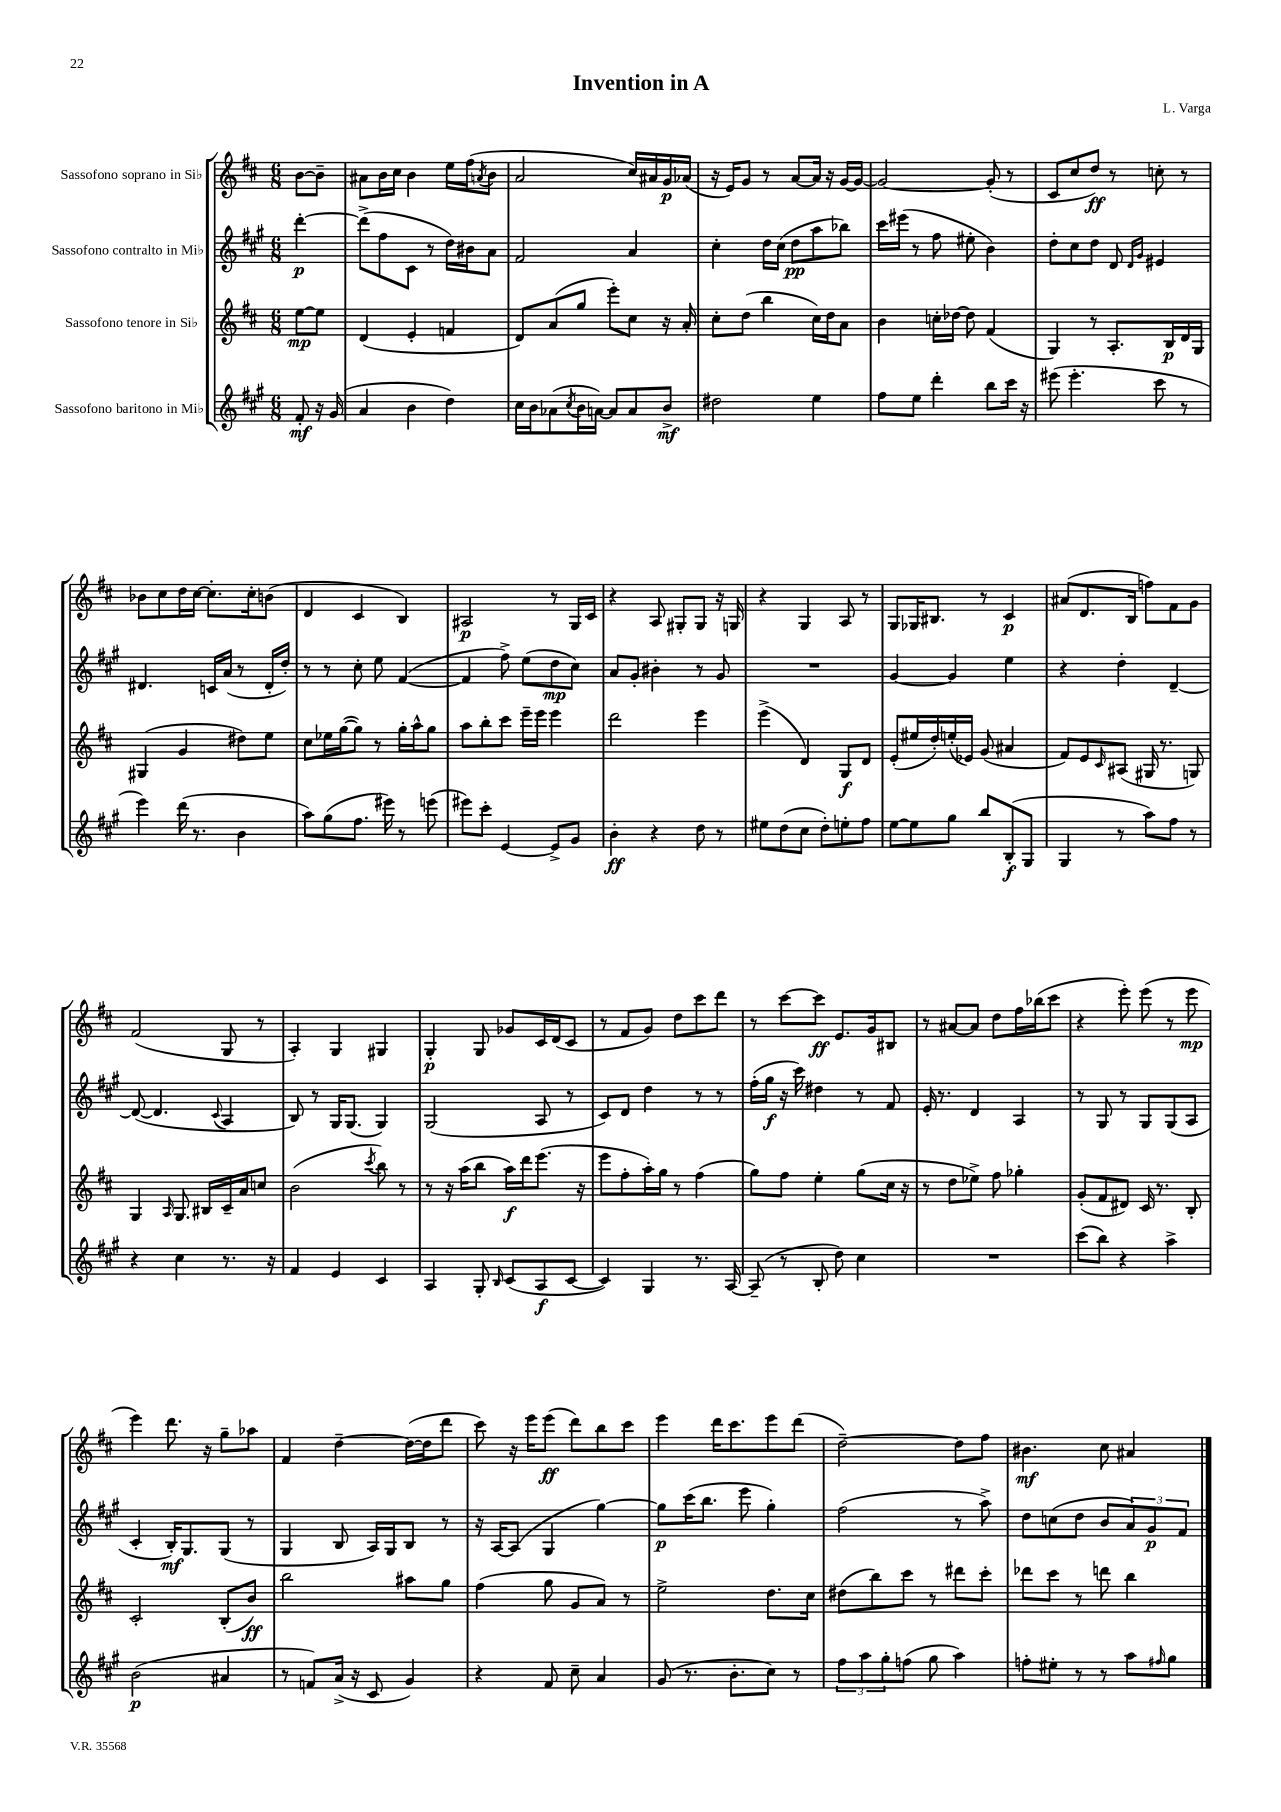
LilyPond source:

\header { title = "Invention in A" composer = "L. Varga" }
<<
\new StaffGroup <<
\new Staff = "s0" \with { instrumentName = "Sassofono soprano in Sib" } {
    \clef treble \key d \major \numericTimeSignature \time 6/8 \partial 4
    b'8~ b'8-- |
    ais'8 b'16 cis''16 b'4 e''16 fis''16( \acciaccatura { a'8 } b'8 |
    a'2 cis''16) ais'16 g'16\p aes'16( |
    r16 e'16) g'8 r8 a'8~ a'16 r16 g'16~ g'16~ |
    g'2~ g'8-.( r8 |
    cis'8 cis''8 d''8\ff) r8 c''8-. r8 |
    bes'8 cis''8 d''16 cis''16~ cis''8.-. cis''16-. b'8( |
    d'4 cis'4 b4) |
    ais2\p r8 g16 cis'16 |
    r4 a8 gis8-. gis8 r16 g16 |
    r4 g4 a8 r8 |
    g8 ges16 bis8. r8 cis'4\p |
    ais'8( d'8. b16 f''8) fis'8 g'8 |
    fis'2( g8 r8 |
    a4-.) g4 gis4 |
    g4-.\p g8 ges'8 cis'16 d'16( cis'8 |
    r8 fis'8 g'8) d''8 cis'''8 d'''8 |
    r8 cis'''8~ cis'''8\ff e'8. g'16 bis8 |
    r8 ais'8~ ais'8 d''8 fis''16 bes''16( cis'''8 |
    r4 e'''8-.) e'''8( r8 e'''8\mp |
    e'''4) d'''8. r16 g''8-- aes''8 |
    fis'4 d''4~-- d''16~( d''16 d'''8 |
    cis'''8) r16 e'''16 e'''8\ff( d'''8) b''8 cis'''8 |
    e'''4 d'''16 cis'''8. e'''8 d'''8( |
    d''2~--) d''8 fis''8 |
    bis'4.\mf cis''8 ais'4 \bar "|." |
}
\new Staff = "s1" \with { instrumentName = "Sassofono contralto in Mib" } {
    \clef treble \key a \major \numericTimeSignature \time 6/8 \partial 4
    d'''4~-.\p |
    d'''8->( fis''8 cis'8 r8 d''16) bis'16 a'8 |
    fis'2 a'4 |
    cis''4-. d''16 cis''16( d''8\pp a''8 bes''8) |
    cis'''16 eis'''16( r8 fis''8 eis''8-. b'4) |
    d''8-. cis''8 d''8 d'8 \grace { d'16 gis'16 } eis'4 |
    dis'4. c'16 a'16( r8 dis'16-. d''16-.) |
    r8 r8 cis''8-. e''8 fis'4~( |
    fis'4 fis''8->) e''8( d''8\mp cis''8) |
    a'8 gis'8-. bis'4-. r8 gis'8 |
    R2. |
    gis'4~ gis'4 e''4 |
    r4 d''4-. d'4~-- |
    d'8~( d'4. \appoggiatura { cis'8 } a4 |
    b8) r8 gis16 gis8.( gis4) |
    gis2( a8 r8 |
    cis'8) d'8 d''4 r8 r8 |
    fis''16-.( gis''16\f r16 cis'''16) dis''4 r8 fis'8 |
    e'16-. r8. d'4 a4 |
    r8 gis8 r8 gis8 gis8( a8 |
    cis'4-. b16-.\mf) gis8. gis8( r8 |
    gis4 b8 a16) gis16 b8 r8 |
    r16 a16~ a8( gis4 gis''4~) |
    gis''8\p cis'''16( b''8. e'''8 gis''4-.) |
    fis''2( r8 a''8->) |
    d''8 c''8( d''8 b'8 \tuplet 3/2 { a'8) gis'8\p fis'8 } \bar "|." |
}
\new Staff = "s2" \with { instrumentName = "Sassofono tenore in Sib" } {
    \clef treble \key d \major \numericTimeSignature \time 6/8 \partial 4
    e''8~\mp e''8 |
    d'4( e'4-. f'4 |
    d'8) a'8( g''8 e'''8-.) cis''8 r16 a'16-. |
    cis''8-. d''8( b''4 cis''16) d''16 a'8 |
    b'4 c''16-. des''16~ des''8 fis'4( |
    g4) r8 a8.-. b16\p d'16 g16 |
    gis4( g'4 dis''8) e''8 |
    cis''8 ees''16 g''16~( g''8) r8 g''16-. a''16-^ g''8 |
    a''8 b''8-. cis'''8 e'''16-- e'''16 e'''4 |
    d'''2 e'''4 |
    e'''4->( d'4) g8\f d'8 |
    e'8-.( eis''16 d''16-.) e''16-.( ees'16) g'8( ais'4 |
    fis'8) e'8 \grace { cis'16 } ais8( gis16 r8. g8) |
    g4 \grace { a16 } g8. bis16 cis'16-- a'16 c''8 |
    b'2( \acciaccatura { cis'''8 } b''8) r8 |
    r8 r16 a''16( b''8 a''16\f) d'''16 e'''8.( r16 |
    e'''8 fis''8-. a''16-.) g''16 r8 fis''4( |
    g''8) fis''8 e''4-. g''8( cis''16 r16 |
    r8 d''8 ees''8->) fis''8 ges''4-. |
    g'8-.( fis'8 dis'8) cis'16 r8. b8-. |
    cis'2-. b8-.( b'8\ff) |
    b''2 ais''8 g''8 |
    fis''4( g''8 g'8 a'8) r8 |
    e''2-> d''8. cis''16 |
    dis''8( b''8) cis'''8 r8 dis'''8 cis'''8-. |
    des'''8 cis'''8 r8 d'''8 b''4 \bar "|." |
}
\new Staff = "s3" \with { instrumentName = "Sassofono baritono in Mib" } {
    \clef treble \key a \major \numericTimeSignature \time 6/8 \partial 4
    fis'8-.\mf r16 gis'16( |
    a'4 b'4 d''4) |
    cis''16 b'16 aes'8( \acciaccatura { cis''8 } b'16 a'16~) a'8 a'8 b'8->\mf |
    dis''2 e''4 |
    fis''8 e''8 d'''4-. b''8 cis'''16 r16 |
    eis'''8( eis'''4.-. cis'''8 r8 |
    e'''4) d'''16( r8. b'4 |
    a''8) gis''8( fis''8. eis'''16) r8 e'''8( |
    eis'''8) cis'''8-. e'4~ e'8-> gis'8 |
    b'4-.\ff r4 d''8 r8 |
    eis''8 d''8( cis''8 d''8-.) e''8-. fis''8 |
    e''8~ e''8 gis''8 b''8 b8-.\f( gis8 |
    gis4 r8 a''8) fis''8 r8 |
    r4 cis''4 r8. r16 |
    fis'4 e'4 cis'4 |
    a4 gis8-. \grace { b16 } cis'8( a8\f cis'8~ |
    cis'4) gis4 r8. a16~ |
    a8--( r8 b8-. d''8) cis''4 |
    R2. |
    cis'''8( b''8) r4 a''4-> |
    b'2\p( ais'4 |
    r8 f'8) a'16->( r16 cis'8 gis'4) |
    r4 fis'8 cis''8-- a'4 |
    gis'8( r8. b'8.-. cis''8) r8 |
    \tuplet 3/2 { fis''8 a''8 gis''8-. } f''8( gis''8 a''4) |
    f''8-. eis''8-. r8 r8 a''8 \grace { fis''16 } gis''8 \bar "|." |
}
>>
>>
\layout { \context { \Score \remove "Bar_number_engraver" } }
